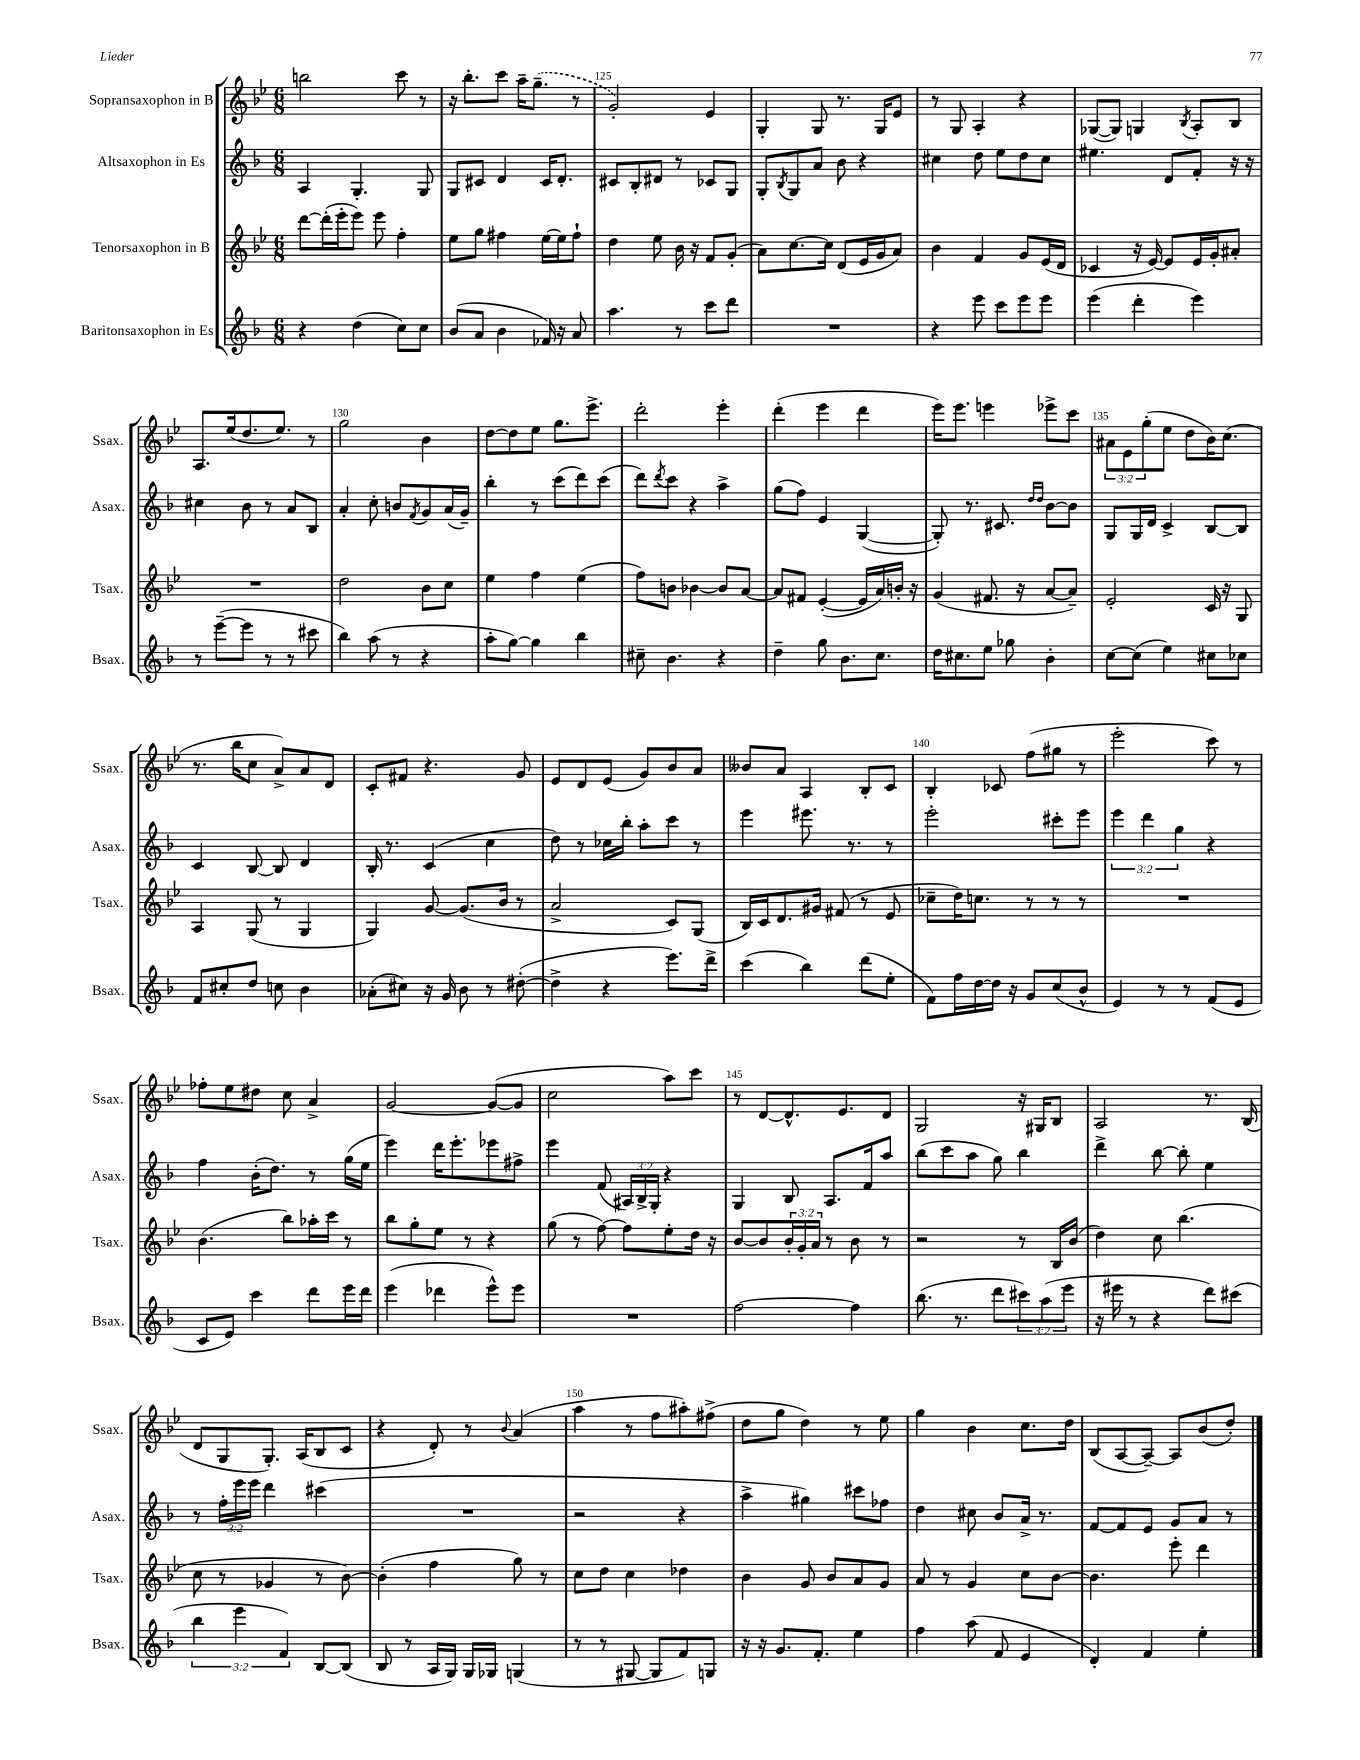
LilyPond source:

<<
\new StaffGroup <<
\new Staff = "s0" \with { instrumentName = "Sopransaxophon in B" shortInstrumentName = "Ssax." } {
    \clef treble \key bes \major \numericTimeSignature \time 6/8 \override Staff.TupletNumber.text = #tuplet-number::calc-fraction-text
    b''2 c'''8 r8 |
    r16 bes''8.-. c'''8 a''16-- \once \slurDashed g''8.--( r8 |
    g'2-.) ees'4 |
    g4-. g8 r8. g16 ees'8 |
    r8 g8 a4-. r4 |
    ges8~( ges8) g4 \acciaccatura { bes8 } a8-. bes8 |
    a8. ees''16( d''8. ees''8.) r8 |
    g''2 bes'4 |
    d''8~ d''8 ees''8 g''8. ees'''8.-> |
    d'''2-. ees'''4-. |
    d'''4-.( ees'''4 d'''4 |
    ees'''16) ees'''8. e'''4 ees'''8-> c'''8 |
    \tuplet 3/2 { ais'8 ees'8 g''8-.( } ees''8 d''8 bes'16) c''8.( |
    r8. bes''16 c''8 a'8->) a'8 d'8 |
    c'8-. fis'8 r4. g'8 |
    ees'8 d'8 ees'8( g'8) bes'8 a'8 |
    beses'8 a'8 a4 bes8-. c'8 |
    bes4-. ces'8 f''8( gis''8 r8 |
    ees'''2-. c'''8) r8 |
    fes''8-. ees''8 dis''8 c''8 a'4-> |
    g'2~ g'8~( g'8 |
    c''2 a''8) c'''8 |
    r8 d'8~ d'8.-^ ees'8. d'8 |
    g2 r16 gis16 bes8 |
    a2 r8. bes16( |
    d'8 g8 g8.-.) a16( bes8 c'8 |
    r4 d'8-.) r8 \appoggiatura { bes'8 } a'4( |
    a''4 r8 f''8 ais''8-.) fis''8->( |
    d''8 g''8 d''4) r8 ees''8 |
    g''4 bes'4 c''8. d''16 |
    bes8( a8~ a8~--) a8 bes'8( d''8-.) \bar "|." |
}
\new Staff = "s1" \with { instrumentName = "Altsaxophon in Es" shortInstrumentName = "Asax." } {
    \clef treble \key f \major \numericTimeSignature \time 6/8 \override Staff.TupletNumber.text = #tuplet-number::calc-fraction-text
    a4 g4.-. g8 |
    g8 cis'8 d'4 cis'16 d'8.-. |
    cis'8 bes8-. dis'8 r8 ces'8 g8 |
    g8-. \acciaccatura { bes8 } g8 a'8 bes'8 r4 |
    cis''4 d''8 e''8 d''8 cis''8 |
    eis''4. d'8 f'8-. r16 r16 |
    cis''4 bes'8 r8 a'8 bes8 |
    a'4-. c''8-. b'8 \acciaccatura { f'8 } g'8 a'16( g'16--) |
    bes''4-. r8 c'''8( d'''8) c'''8( |
    d'''8) \acciaccatura { d'''8 } c'''8 r4 a''4-> |
    g''8( f''8) e'4 g4~( |
    g8-.) r8. cis'8. \grace { d''16 d''16 } bes'8~ bes'8 |
    g8 g16 d'16 c'4-> bes8~ bes8 |
    c'4 bes8~ bes8 d'4 |
    bes16-. r8. c'4( c''4 |
    d''8) r8 ces''16 bes''16-. a''8-. c'''8 r8 |
    e'''4 eis'''8. r8. r8 |
    e'''2-. cis'''8-. e'''8 |
    \tuplet 3/2 { e'''4 d'''4 g''4 } r4 |
    f''4 bes'16-.( d''8.) r8 g''16( e''16 |
    e'''4) d'''16 e'''8.-. ees'''8 fis''8-> |
    e'''4 f'8( \tuplet 3/2 { ais16) bes16-> g16-. } r4 |
    g4 bes8 a8. f'16 a''8 |
    bes''8( c'''8 a''8 g''8) bes''4 |
    d'''4-> bes''8~ bes''8-. e''4 |
    r8 \tuplet 3/2 { f''16-. e'''16 e'''16 } d'''4 cis'''4( |
    R2. |
    r2 r4 |
    a''4-> gis''4) cis'''8 fes''8 |
    d''4 cis''8 bes'8 a'16-> r8. |
    f'8~ f'8 e'8 g'8 a'8 r8 \bar "|." |
}
\new Staff = "s2" \with { instrumentName = "Tenorsaxophon in B" shortInstrumentName = "Tsax." } {
    \clef treble \key bes \major \numericTimeSignature \time 6/8 \override Staff.TupletNumber.text = #tuplet-number::calc-fraction-text
    d'''8~ d'''16-.( ees'''16-. ees'''8) ees'''8 f''4-. |
    ees''8 g''8 fis''4 ees''16~ ees''16 fis''8-! |
    d''4 ees''8 bes'16 r16 f'8 g'8-.( |
    a'8) c''8.~ c''16 d'8( ees'16 g'16 a'8) |
    bes'4 f'4 g'8 ees'16( d'16 |
    ces'4 r16 ees'16~) ees'8 ees'16 g'16-. ais'8-. |
    R2. |
    d''2 bes'8 c''8 |
    ees''4 f''4 ees''4( |
    f''8) b'8 bes'4~ bes'8 a'8~ |
    a'8 fis'8 ees'4~-.( ees'16 a'16) b'16-. r16 |
    g'4( fis'8. r16 a'8~ a'8--) |
    ees'2-. c'16 r16 g8 |
    a4 g8( r8 g4 |
    g4) g'8~ g'8.( bes'16 r8 |
    a'2-> c'8) g8( |
    bes16) c'16 d'8. gis'16 fis'8( r8 ees'8 |
    ces''8-- d''16) c''8. r8 r8 r8 |
    R2. |
    bes'4.( bes''8) aes''16-. c'''16 r8 |
    bes''8 g''8-. ees''8 r8 r4 |
    g''8( r8 f''8~) f''8 ees''8-. d''16 r16 |
    bes'8~ bes'8 \tuplet 3/2 { bes'16-. g'16-. a'16 } r8 bes'8 r8 |
    r2 r8 bes16 bes'16( |
    d''4) c''8 bes''4.( |
    c''8 r8 ges'4 r8 bes'8~) |
    bes'4-.( f''4 g''8) r8 |
    c''8 d''8 c''4 des''4 |
    bes'4 g'8 bes'8 a'8 g'8 |
    a'8 r8 g'4 c''8 bes'8~ |
    bes'4. ees'''8-. d'''4 \bar "|." |
}
\new Staff = "s3" \with { instrumentName = "Baritonsaxophon in Es" shortInstrumentName = "Bsax." } {
    \clef treble \key f \major \numericTimeSignature \time 6/8 \override Staff.TupletNumber.text = #tuplet-number::calc-fraction-text
    r4 d''4( c''8) c''8 |
    bes'8( a'8 bes'4 fes'16) r16 a'8 |
    a''4. r8 c'''8 d'''8 |
    R2. |
    r4 e'''8 c'''8 e'''8 e'''8 |
    e'''4( d'''4-. e'''4) |
    r8 e'''8~--( e'''8 r8 r8 cis'''8 |
    bes''4) a''8( r8 r4 |
    a''8-. g''8~) g''4 bes''4 |
    cis''8-- bes'4. r4 |
    d''4-- g''8 bes'8. c''8. |
    d''16 cis''8. e''8 ges''8 bes'4-. |
    c''8~ c''8( e''4) cis''8 ces''8 |
    f'8 cis''8-. d''8 c''8 bes'4 |
    aes'8-.( cis''8) r16 g'16 bes'8 r8 dis''8~-.( |
    dis''4-> r4 e'''8.) d'''16-> |
    c'''4( bes''4) d'''8( e''8-. |
    f'8) f''16 d''16~ d''16 r16 g'8 c''8( bes'8-^ |
    e'4) r8 r8 f'8( e'8 |
    c'8 e'8) c'''4 d'''8 e'''16 d'''16 |
    e'''4( des'''4 e'''8-^) e'''8 |
    R2. |
    f''2~ f''4 |
    bes''8.( r8. d'''8 \tuplet 3/2 { cis'''8) a''8( e'''8 } |
    r16 eis'''16 r8 r4 d'''8) cis'''8( |
    \tuplet 3/2 { bes''4 e'''4 f'4) } bes8~ bes8( |
    bes8 r8 a16 g16) g16 ges16 g4( |
    r8 r8 gis8~ gis8 f'8) g8 |
    r16 r16 g'8. f'8.-. e''4 |
    f''4 a''8( f'8 e'4 |
    d'4-.) f'4 e''4-. \bar "|." |
}
>>
>>
\layout { \context { \Score currentBarNumber = #123 \override BarNumber.break-visibility = ##(#f #t #t) barNumberVisibility = #(every-nth-bar-number-visible 5) } }
